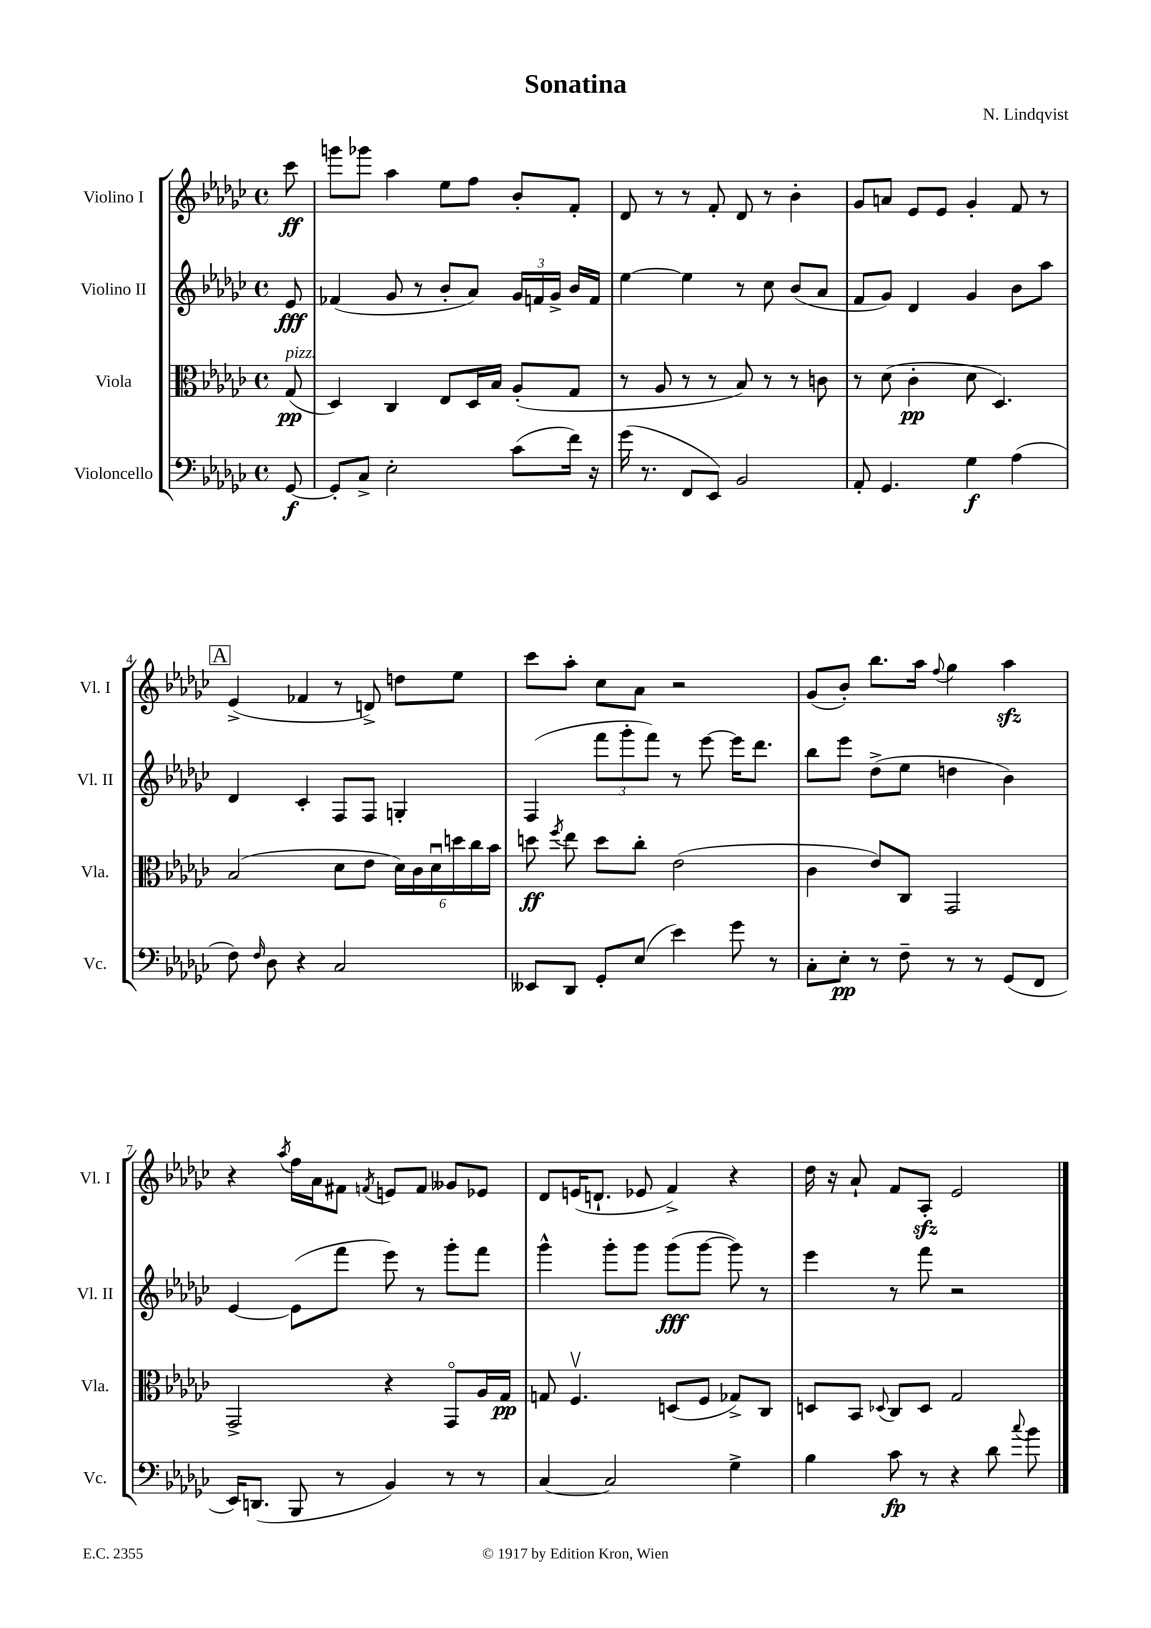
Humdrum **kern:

**kern	**kern	**kern	**kern
*staff4	*staff3	*staff2	*staff1
*clefF4	*clefC3	*clefG2	*clefG2
*k[b-e-a-d-g-c-]	*k[b-e-a-d-g-c-]	*k[b-e-a-d-g-c-]	*k[b-e-a-d-g-c-]
*M4/4	*M4/4	*M4/4	*M4/4
*met(c)	*met(c)	*met(c)	*met(c)
[8GG-	(8G-	8e-	8ccc-
=	=	=	=
8GG-']	4D-)	(4f-	8ggg
8C-^	.	.	8ggg-
2E-'	4C-	8g-	4aa-
.	.	8r	.
.	8E-	8b-'	8ee-
.	16D-	8a-)	8ff
.	16B-	.	.
(8c-	(8A-'	24g-	8b-'
.	.	24f	.
.	.	24g-^	.
16f)	8G-	16b-	8f'
16r	.	16f	.
=	=	=	=
(16g-	8r	[4ee-	8d-
8.r	.	.	.
.	8A-	.	8r
8FF	8r	4ee-]	8r
8EE-)	8r	.	8f'
2BB-	8B-)	8r	8d-
.	8r	8cc-	8r
.	8r	(8b-	4b-'
.	8c	8a-	.
=	=	=	=
8AA-'	8r	8f	8g-
4.GG-	(8d-	8g-)	8a
.	4c-'	4d-	8e-
.	.	.	8e-
4G-	8d-	4g-	4g-'
.	4.D-)	.	.
(4A-	.	8b-	8f
.	.	8aa-	8r
=	=	=	=
8F)	(2B-	4d-	(4e-^
16qqF	.	.	.
8D-	.	.	.
4r	.	4c-'	4f-
2C-	8d-	8F	8r
.	8e-	8F	8d^)
.	24d-)	4G'	8dd
.	24c-	.	.
.	24d-u	.	.
.	24dd	.	8ee-
.	24cc-	.	.
.	24b-	.	.
=	=	=	=
8EE--	8dd	(4F	8ccc-
.	8qff	.	.
8DD-	8ee-	.	8aa-'
8GG-'	8dd	12fff	8cc-
.	.	12ggg-'	.
(8E-	8cc-'	.	8a-
.	.	12fff)	.
4e-)	(2e-	8r	2r
.	.	[8eee-	.
8g-	.	16eee-]	.
.	.	8.ddd-	.
8r	.	.	.
=	=	=	=
8C-'	4c-	8bb-	(8g-
8E-'	.	8eee-	8b-')
8r	8e-)	(8dd-^	8.bb-
8F~	8C-	8ee-	.
.	.	.	16aa-
.	.	.	8qqff
8r	2GG-	4dd	4gg-
8r	.	.	.
(8GG-	.	4b-)	4aa-
8FF	.	.	.
=	=	=	=
16EE-)	2GG-^	[4e-	4r
(8.DD	.	.	.
.	.	.	8qaa-
8BBB-	.	(8e-]	16ff
.	.	.	16a-
8r	.	8fff	8f#
.	.	.	8qf
4BB-)	4r	8eee-)	8e
.	.	8r	8f
8r	8GG-o	8ggg-'	8g--
8r	16A-	8fff	8e-
.	16G-	.	.
=	=	=	=
[4C-	8G	4ggg-^^	8d-
.	4.Fv	.	(16e
.	.	.	8.d`
2C-]	.	8ggg-'	.
.	.	8ggg-	8e-
.	(8D	(8ggg-	4f^)
.	8F	[8ggg-	.
4G-^	8G-^)	8ggg-])	4r
.	8C-	8r	.
=	=	=	=
4B-	8D	4eee-	16dd-
.	.	.	16r
.	8BB-	.	8a-`
.	8qqD-	.	.
8c-	8C-	8r	8f
8r	8D-	8fff	8A-'
4r	2G-	2r	2e-
8d-	.	.	.
8qqcc-	.	.	.
8b-	.	.	.
==	==	==	==
*-	*-	*-	*-
